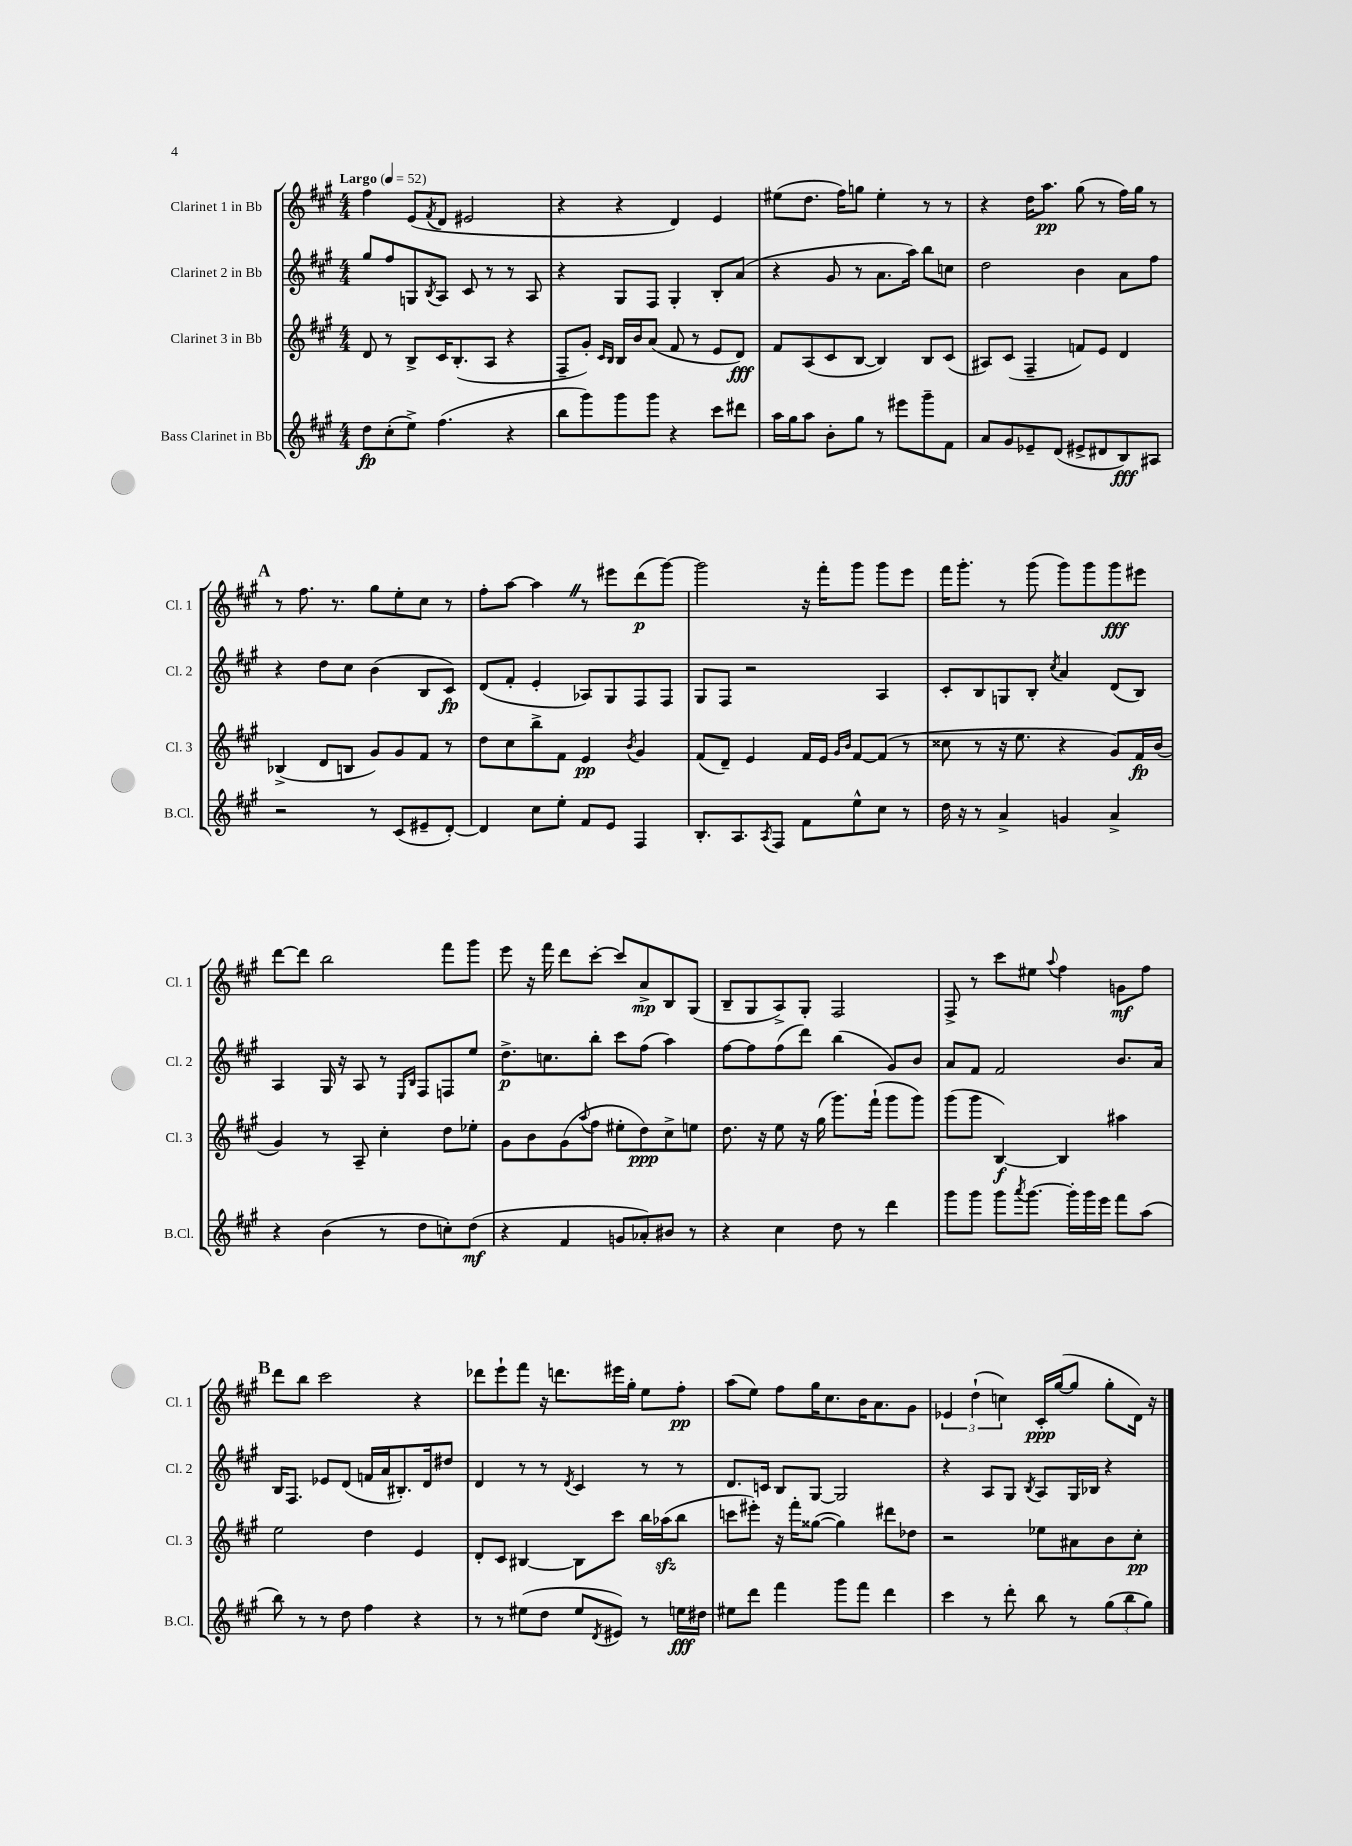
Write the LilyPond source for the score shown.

<<
\new StaffGroup <<
\new Staff = "s0" \with { instrumentName = "Clarinet 1 in Bb" shortInstrumentName = "Cl. 1" } {
    \clef treble \key a \major \numericTimeSignature \time 4/4 \tempo "Largo" 4 = 52
    fis''4 e'8( \acciaccatura { fis'8 } d'8 eis'2 |
    r4 r4 d'4) e'4 |
    eis''8( d''8. fis''16) g''8 eis''4-. r8 r8 |
    r4 d''16 a''8.\pp gis''8( r8 fis''16) gis''16 r8 |
    \mark \markup { \bold "A" } r8 fis''8. r8. gis''8 e''8-. cis''8 r8 |
    fis''8-. a''8~ a''4 \once \override BreathingSign.text = \markup { \musicglyph "scripts.caesura.straight" } \breathe r8 eis'''8 d'''8\p( gis'''8~) |
    gis'''2 r16 fis'''16-. gis'''8 gis'''8 e'''8 |
    fis'''16 gis'''8.-. r8 gis'''8( gis'''8) gis'''8 gis'''8\fff eis'''8 |
    d'''8~ d'''8 b''2 fis'''8 gis'''8 |
    e'''8 r16 fis'''16 d'''8 cis'''8~-. cis'''8 a'8->\mp b8 gis8( |
    b8-- gis8 a8->) gis8-. fis2 |
    fis8-> r8 cis'''8 eis''8 \appoggiatura { a''8 } fis''4 g'8\mf fis''8 |
    \mark \markup { \bold "B" } d'''8 b''8 cis'''2 r4 |
    des'''8 e'''8-! fis'''8 r16 d'''8. eis'''16 gis''16-. e''8 fis''8-.\pp |
    a''8( e''8) fis''8 gis''16 cis''8. b'16 a'8. gis'8 |
    \tuplet 3/2 { ees'4 d''4-!( c''4) } cis'16-.\ppp gis''16~( gis''8 gis''8-. d'16) r16 \bar "|." |
}
\new Staff = "s1" \with { instrumentName = "Clarinet 2 in Bb" shortInstrumentName = "Cl. 2" } {
    \clef treble \key a \major \numericTimeSignature \time 4/4
    gis''8 fis''8 g8 \acciaccatura { b8 } a8 cis'8 r8 r8 a8 |
    r4 gis8 fis8 gis4-. b8-. a'8( |
    r4 gis'8 r8 a'8. a''16) b''8 c''8 |
    d''2 b'4 a'8 fis''8 |
    \mark \markup { \bold "A" } r4 d''8 cis''8 b'4( b8 cis'8\fp) |
    d'8( fis'8-. e'4-. aes8) gis8 fis8 fis8 |
    gis8 fis8 r2 a4 |
    cis'8-. b8 g8 b8-. \acciaccatura { cis''8 } a'4 d'8( b8) |
    a4 gis16 r16 a8 r8 \grace { e16 b16 } fis8 f8 e''8 |
    d''8.->\p c''8. b''8-. cis'''8 fis''8( a''4) |
    fis''8~ fis''8 fis''8( d'''8) b''4( gis'8) b'8 |
    a'8 fis'8 fis'2 b'8. a'16 |
    \mark \markup { \bold "B" } b16 fis8. ees'8 d'8( f'16 a'16 bis8.-.) d'16 dis''8 |
    d'4 r8 r8 \acciaccatura { d'8 } cis'4 r8 r8 |
    d'8. c'16 b8 gis8~ gis2 |
    r4 a8 gis8 \acciaccatura { b8 } a8 gis16 bes16 r4 \bar "|." |
}
\new Staff = "s2" \with { instrumentName = "Clarinet 3 in Bb" shortInstrumentName = "Cl. 3" } {
    \clef treble \key a \major \numericTimeSignature \time 4/4
    d'8 r8 b8-> cis'16 b8.-.( a8 r4 |
    fis8-- gis'8-.) \grace { cis'16 b16 } b16 b'16 a'8( fis'8 r8 e'8 d'8\fff) |
    fis'8 a8( cis'8 b8~ b4) b8 cis'8( |
    ais8) cis'8( fis4-- f'8) e'8 d'4 |
    \mark \markup { \bold "A" } bes4->( d'8 b8 gis'8) gis'8 fis'8 r8 |
    d''8 cis''8 b''8-> fis'8 e'4\pp \acciaccatura { b'8 } gis'4 |
    fis'8( d'8--) e'4 fis'16 e'16 \grace { gis'16 b'16 } fis'8~ fis'8( r8 |
    cisis''8 r8 r16 e''8. r4 gis'8) fis'16\fp b'16( |
    gis'4) r8 a8-- cis''4-. d''8 ees''8-. |
    gis'8 b'8 gis'8( \appoggiatura { a''8 } fis''8 eis''8-. d''8\ppp) cis''8-> e''8 |
    d''8. r16 e''8 r16 gis''16( gis'''8.) fis'''16-!( gis'''8 gis'''8) |
    gis'''8( gis'''8 b4~\f) b4 ais''4 |
    \mark \markup { \bold "B" } e''2 d''4 e'4 |
    d'8-. cis'8 bis4~ bis8 cis'''8 b''16 aes''16\sfz( b''8 |
    c'''8 eis'''8-.) r16 fis'''16-. gisis''8~( gisis''4) dis'''8 des''8 |
    r2 ees''8 ais'8 b'8 cis''8-.\pp \bar "|." |
}
\new Staff = "s3" \with { instrumentName = "Bass Clarinet in Bb" shortInstrumentName = "B.Cl." } {
    \clef treble \key a \major \numericTimeSignature \time 4/4
    d''8\fp cis''8-.( e''8->) fis''4.( r4 |
    b''8 gis'''8) gis'''8 gis'''8 r4 cis'''8 dis'''8 |
    a''16 gis''16 a''8 b'8-. gis''8 r8 eis'''8 gis'''8-- fis'8 |
    a'8 gis'8 ees'8-- d'8( eis'8-> dis'8 b8\fff) ais8 |
    \mark \markup { \bold "A" } r2 r8 cis'8( eis'8-- d'8~-.) |
    d'4 cis''8 e''8-. fis'8 e'8 fis4 |
    b8.-. a8. \acciaccatura { a8 } fis8 fis'8 e''8-^ cis''8 r8 |
    d''16 r16 r8 a'4-> g'4 a'4-> |
    r4 b'4( r8 d''8 c''8-.) d''8\mf( |
    r4 fis'4 g'8 aes'8-.) bis'8 r8 |
    r4 cis''4 d''8 r8 d'''4 |
    gis'''8 gis'''8 gis'''8 \acciaccatura { a'''8 } gis'''8.~ gis'''16-. gis'''16 e'''16 fis'''8 a''8( |
    \mark \markup { \bold "B" } b''8) r8 r8 d''8 fis''4 r4 |
    r8 r8 eis''8( d''8 eis''8 \acciaccatura { d'8 } eis'8) r8 e''16\fff dis''16 |
    eis''8 d'''8 fis'''4 gis'''8 fis'''8 d'''4 |
    cis'''4 r8 d'''8-. b''8 r8 \tuplet 3/2 { gis''8( b''8 gis''8) } \bar "|." |
}
>>
>>
\layout { \context { \Score \remove "Bar_number_engraver" } }
